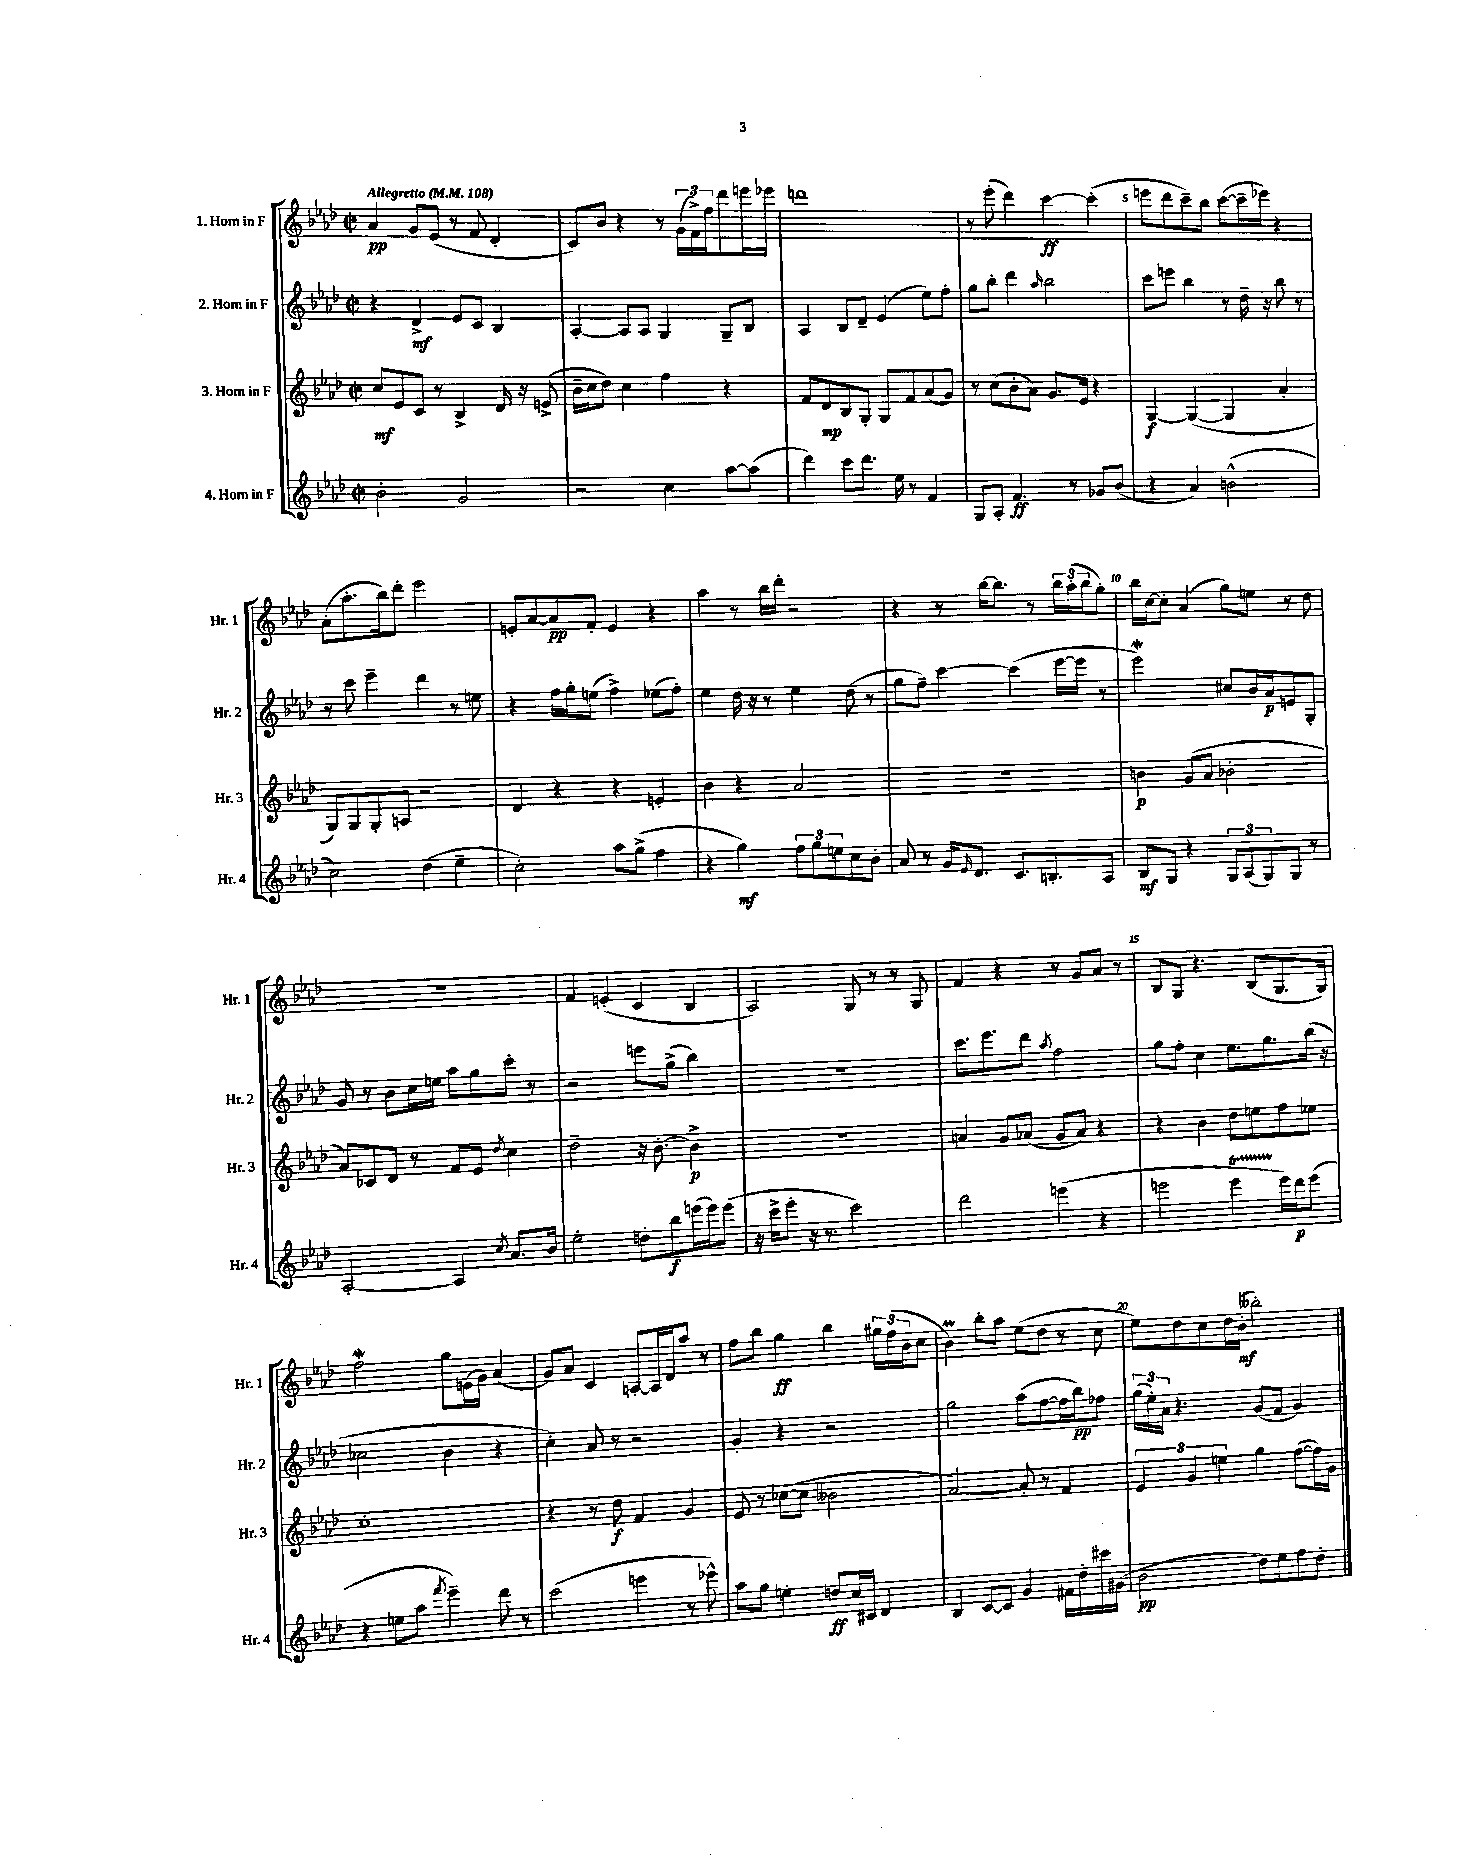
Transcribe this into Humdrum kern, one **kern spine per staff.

**kern	**kern	**kern	**kern
*staff4	*staff3	*staff2	*staff1
*clefG2	*clefG2	*clefG2	*clefG2
*k[b-e-a-d-]	*k[b-e-a-d-]	*k[b-e-a-d-]	*k[b-e-a-d-]
*M2/2	*M2/2	*M2/2	*M2/2
*met(c|)	*met(c|)	*met(c|)	*met(c|)
*MM108	*MM108	*MM108	*MM108
2b-'	8cc	4r	4a-
.	8e-	.	.
.	8c	4d-^	8g
.	8r	.	(8e-
2g	4B-^	8e-	8r
.	.	8c	8f
.	16d-	4B-	4d-'
.	16r	.	.
.	(8e^	.	.
=	=	=	=
2r	16b-~	[4A-'	8c)
.	16cc	.	.
.	8dd-)	.	8b-
.	4cc	8A-]	4r
.	.	8A-	.
4cc	4ff	4G	8r
.	.	.	(24g
.	.	.	24f^)
.	.	.	24ff
[8aa-	4r	8G~	8ddd-
(8aa-]	.	8B-	16eee
.	.	.	16eee-
=	=	=	=
4ddd-)	8f	4A-	1ddd
.	8d-	.	.
8ccc	8B-	8B-	.
8.ddd-	8G'	8d-~	.
.	8G	(4e-	.
16ee-	.	.	.
8r	8f	.	.
4f	(8a-	8ee-)	.
.	8g)	8ff'	.
=	=	=	=
8G	8r	8gg	8r
8A-'	(8cc	8bb-'	(8eee-'
4.f	8b-'	4ddd-	4ddd-)
.	8a-)	.	.
.	.	16qqaa-	.
.	8.g	2bb-	[4ccc
8r	.	.	.
.	16e-	.	.
8g-	4r	.	(4ccc']
(8b-	.	.	.
=	=	=	=
4r	[4G	8ccc	8eee
.	.	8eee	8ddd-
4a-)	(4G_	4bb-	8ccc~)
.	.	.	8bb-
(2b^^	4G]	8r	([8ccc
.	.	16dd-~	16ccc~]
.	.	16r	16eee-)
.	4a-'	8bb-	4r
.	.	8r	.
=	=	=	=
2cc)	8G)	8r	(8a-'
.	8G	8ccc	8.aa-'
.	8G'	4eee-~	.
.	.	.	16bb-)
.	8A	.	8ddd-'
(4dd-	2r	4ddd-	2eee-
4ee-~	.	8r	.
.	.	8ee	.
=	=	=	=
2cc')	4d-	4r	8e'
.	.	.	[8a-
.	4r	16ff	8a-]
.	.	16gg'	.
.	.	(8ee	8f'
8aa-	4r	4ff^)	4e
(8gg^	.	.	.
4ff	4e'	(8ee-	4r
.	.	8ff')	.
=	=	=	=
4r	4b-	4ee-	4aa-
4gg)	4r	16dd-	8r
.	.	16r	.
.	.	8r	16bb-
.	.	.	16ddd-'
12ff	2a-	4ee-	2r
12gg	.	.	.
12ee	.	.	.
8cc	.	(8dd-	.
8b-'	.	8r	.
=	=	=	=
8a-	1r	8gg	4r
8r	.	8ff~)	.
16g	.	[4ccc	8r
16qqe-	.	.	.
8.d-	.	.	.
.	.	.	[16bb-
.	.	.	8.bb-]
8.c	.	(4ccc]	.
.	.	.	8r
8.B'	.	.	.
.	.	[16eee-	24bb-
.	.	.	(24aa-'
.	.	16eee-]	.
.	.	.	24bb-
8A-	.	8r	8gg')
=	=	=	=
8B-	4b	2eee-)	16bb-
.	.	.	[16cc
8G	.	.	8cc']
4r	(8g	.	(4a-
.	8a-	.	.
12G	2b-'	8cc#	8gg)
(12A-	.	.	.
.	.	16b-	8ee
12G)	.	.	.
.	.	16a-	.
8G	.	8e	8r
8r	.	8G'	8dd-
=	=	=	=
[2A-'	8a-)	8g	1r
.	8c-	8r	.
.	8d-	8b-	.
.	8r	16cc	.
.	.	16ee	.
4A-]	8f	8aa-	.
.	8e-	8gg	.
8qcc	8qdd-	.	.
8.a-	4cc	8ccc'	.
.	.	8r	.
16b-	.	.	.
=	=	=	=
2ee-'	2dd-~	2r	4f
.	.	.	(4e'
8dd'	16r	8eee	4c
.	[8.b-'	.	.
8bb-	.	(8gg^	.
(16eee	4b-^]	4bb-)	4B-
16eee)	.	.	.
(8eee	.	.	.
=	=	=	=
16r	1r	1r	2A-)
16ccc^	.	.	.
8eee-'	.	.	.
16r	.	.	.
8.r	.	.	.
2ccc)	.	.	8G
.	.	.	8r
.	.	.	8r
.	.	.	8G
=	=	=	=
2ddd-	4a	8.ccc	4f
.	.	8.eee-	.
.	8g	.	4r
.	(8a-	8ddd-	.
.	.	8qaa-	.
(4eee	8g	2ff	8r
.	8a-)	.	8g
4r	4r	.	8a-
.	.	.	8r
=	=	=	=
2eee	4r	8gg	8B-
.	.	8ff'	8G
.	4b-	4cc	4.r
4eee	8dd-	8.ee-	.
.	8ee	.	(8B-
.	.	8.gg	.
16eee)	8ff	.	8.G
16ddd-	.	.	.
(8eee	8ee-	(16bb-	.
.	.	16r	16G)
=	=	=	=
4r	1cc'	2cc-	2ff
8ee	.	.	.
8aa-	.	.	.
8qfff	.	.	.
4eee-~)	.	4b-	8gg
.	.	.	(16e
.	.	.	16g)
8ddd-	.	4r	(4a-
8r	.	.	.
=	=	=	=
(2ccc	4r	4cc')	8g)
.	.	.	8a-
.	8r	8a-	4c
.	8dd-	8r	.
4eee	4f	2r	[8A'
.	.	.	16A]
.	.	.	16d-
8r	4g	.	8aa-
8eee-^^)	.	.	8r
=	=	=	=
8aa-	8e-	4g'	8ff
8gg	8r	.	8bb-
4ee'	([8cc-	4r	4gg
.	8cc-]	.	.
8dd	2b--	2r	4bb-
16cc	.	.	.
16c#	.	.	.
4d-	.	.	24gg#
.	.	.	(24ff
.	.	.	24b-
.	.	.	8cc
=	=	=	=
4B-	[2a-)	2gg	4b-)
[8c	.	.	8bb-'
8c]	.	.	8aa-
4g	8a-']	(8aa-	(8ee-
.	8r	[8ff	8dd-
16f#	4f	16ff]	8r
16dd-'	.	16bb-)	.
16ccc#	.	8ff-	8cc
(16g#	.	.	.
=	=	=	=
2b-	6e-	(24gg	8ee-)
.	.	24ee-')	.
.	.	24a-	.
.	.	4.r	8dd-
.	6g	.	.
.	.	.	8cc
.	6ee	.	.
.	.	.	16dd-
.	.	.	(16b-'
8dd-)	4gg	(8g	2bb--')
8ee-	.	8f	.
8ff	([8ff	4g)	.
8dd-'	16ff])	.	.
.	16g	.	.
==	==	==	==
*-	*-	*-	*-
